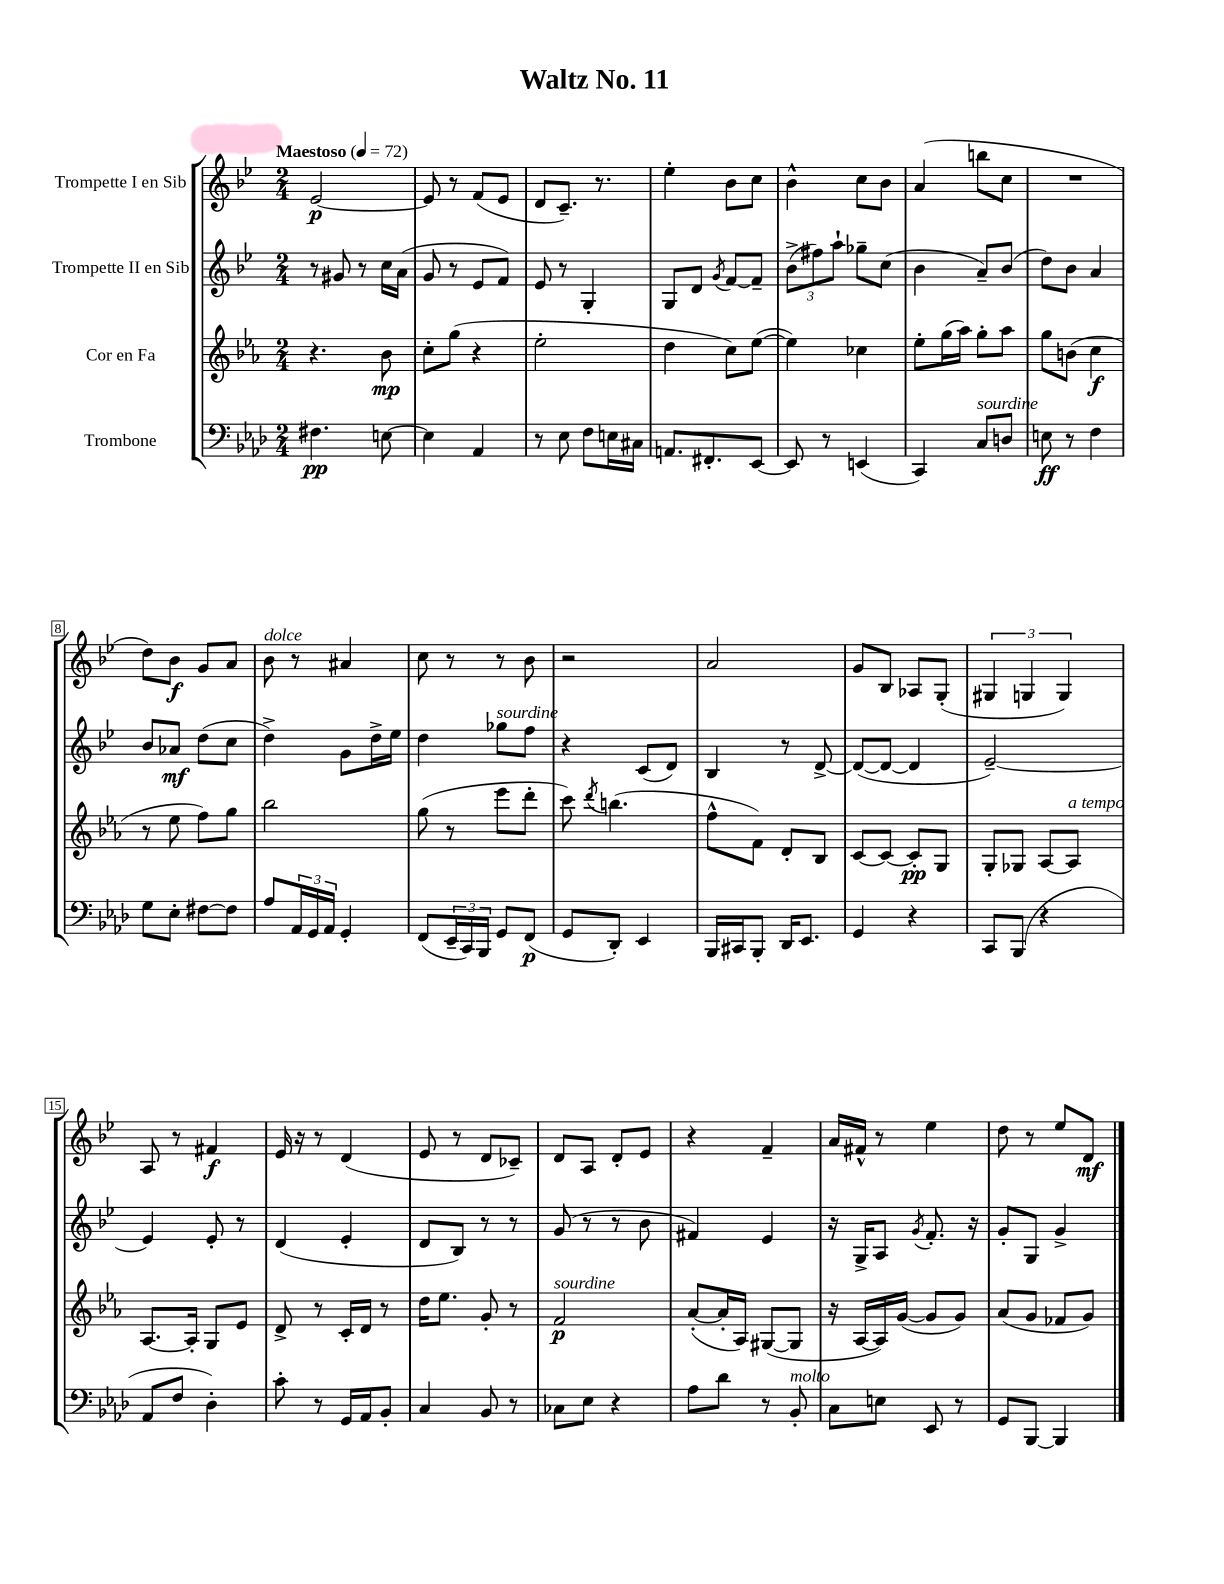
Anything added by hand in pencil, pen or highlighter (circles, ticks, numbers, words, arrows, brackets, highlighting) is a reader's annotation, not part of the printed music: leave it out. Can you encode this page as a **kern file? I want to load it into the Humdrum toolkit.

**kern	**kern	**kern	**kern
*staff4	*staff3	*staff2	*staff1
*clefF4	*clefG2	*clefG2	*clefG2
*k[b-e-a-d-]	*k[b-e-a-]	*k[b-e-]	*k[b-e-]
*M2/4	*M2/4	*M2/4	*M2/4
*MM72	*MM72	*MM72	*MM72
4.F#	4.r	8r	[2e-
.	.	8g#	.
.	.	8r	.
[8E	8b-	16cc	.
.	.	(16a	.
=	=	=	=
4E]	8cc'	8g	8e-]
.	(8gg	8r	8r
4AA-	4r	8e-	(8f
.	.	8f)	8e-
=	=	=	=
8r	2ee-'	8e-	8d
8E-	.	8r	8.c~)
8F	.	4G'	.
.	.	.	8.r
16E	.	.	.
16C#	.	.	.
=	=	=	=
8.AA	4dd	8G	4ee-'
.	.	8d	.
8.FF#'	.	.	.
.	.	8qg	.
.	8cc)	[8f	8b-
[8EE-	([8ee-	8f~]	8cc
=	=	=	=
8EE-]	4ee-])	(12b-^	4b-^^
.	.	12ff#)	.
8r	.	.	.
.	.	12aa`	.
(4EE	4cc-	8gg-~	8cc
.	.	(8cc	8b-
=	=	=	=
4CC)	8ee-'	4b-	(4a
.	(16gg	.	.
.	16aa-)	.	.
8C	8gg'	8a~)	8bb
8D	8aa-	(8b-	8cc
=	=	=	=
8E	8gg	8dd)	2r
8r	(8b	8b-	.
4F	4cc	4a	.
=	=	=	=
8G	8r	8b-	8dd)
8E-'	8ee-	8a-	8b-
[8F#	8ff)	(8dd	8g
8F#]	8gg	8cc	8a
=	=	=	=
8A-	2bb-	4dd^)	8b-
24AA-	.	.	8r
24GG	.	.	.
24AA-	.	.	.
4GG'	.	8g	4a#
.	.	16dd^	.
.	.	16ee-	.
=	=	=	=
(8FF	(8gg	4dd	8cc
24EE-~	8r	.	8r
24CC)	.	.	.
24BBB-	.	.	.
8GG	8eee-	8gg-	8r
(8FF	8ddd'	8ff	8b-
=	=	=	=
8GG	8ccc)	4r	2r
.	8qddd	.	.
8DD-')	(4.bb	.	.
4EE-	.	(8c	.
.	.	8d)	.
=	=	=	=
16BBB-	8ff^^	4B-	2a
16CC#	.	.	.
8BBB-'	8f)	.	.
16DD-	8d'	8r	.
8.EE-	.	.	.
.	8B-	[8d^	.
=	=	=	=
4GG	[8c	(8d_	8g
.	8c_	8d_	8B-
4r	8c']	4d]	8A-
.	8G	.	(8G'
=	=	=	=
8CC	8G'	[2e-~)	6G#
(8BBB-	8G-	.	.
.	.	.	6G
4r	[8A-	.	.
.	.	.	6G)
.	8A-]	.	.
=	=	=	=
8AA-	[8.A-	4e-]	8A
8F	.	.	8r
.	16A-']	.	.
4D-')	8G	8e-'	4f#
.	8e-	8r	.
=	=	=	=
8c'	8d^	(4d	16e-
.	.	.	16r
8r	8r	.	8r
16GG	16c'	4e-'	(4d
16AA-	16d	.	.
8BB-'	8r	.	.
=	=	=	=
4C	16dd	8d	8e-
.	8.ee-	.	.
.	.	8B-)	8r
8BB-	8g'	8r	8d
8r	8r	8r	8c-~)
=	=	=	=
8C-	2f	(8g	8d
8E-	.	8r	8A
4r	.	8r	8d'
.	.	8b-	8e-
=	=	=	=
8A-	([8a-'	4f#)	4r
8d-	16a-']	.	.
.	16A-)	.	.
8r	([8G#	4e-	4f~
8BB-'	8G#]	.	.
=	=	=	=
8C	16r	16r	16a
.	[16A-	16G^	16f#^^
8E	16A-])	8A	8r
.	([16g	.	.
.	.	8qg	.
8EE-	8g]	8.f'	4ee-
8r	8g)	.	.
.	.	16r	.
=	=	=	=
8GG	(8a-	8g'	8dd
[8BBB-	8g	8G	8r
4BBB-]	8f-	4g^	8ee-
.	8g)	.	8d
==	==	==	==
*-	*-	*-	*-
